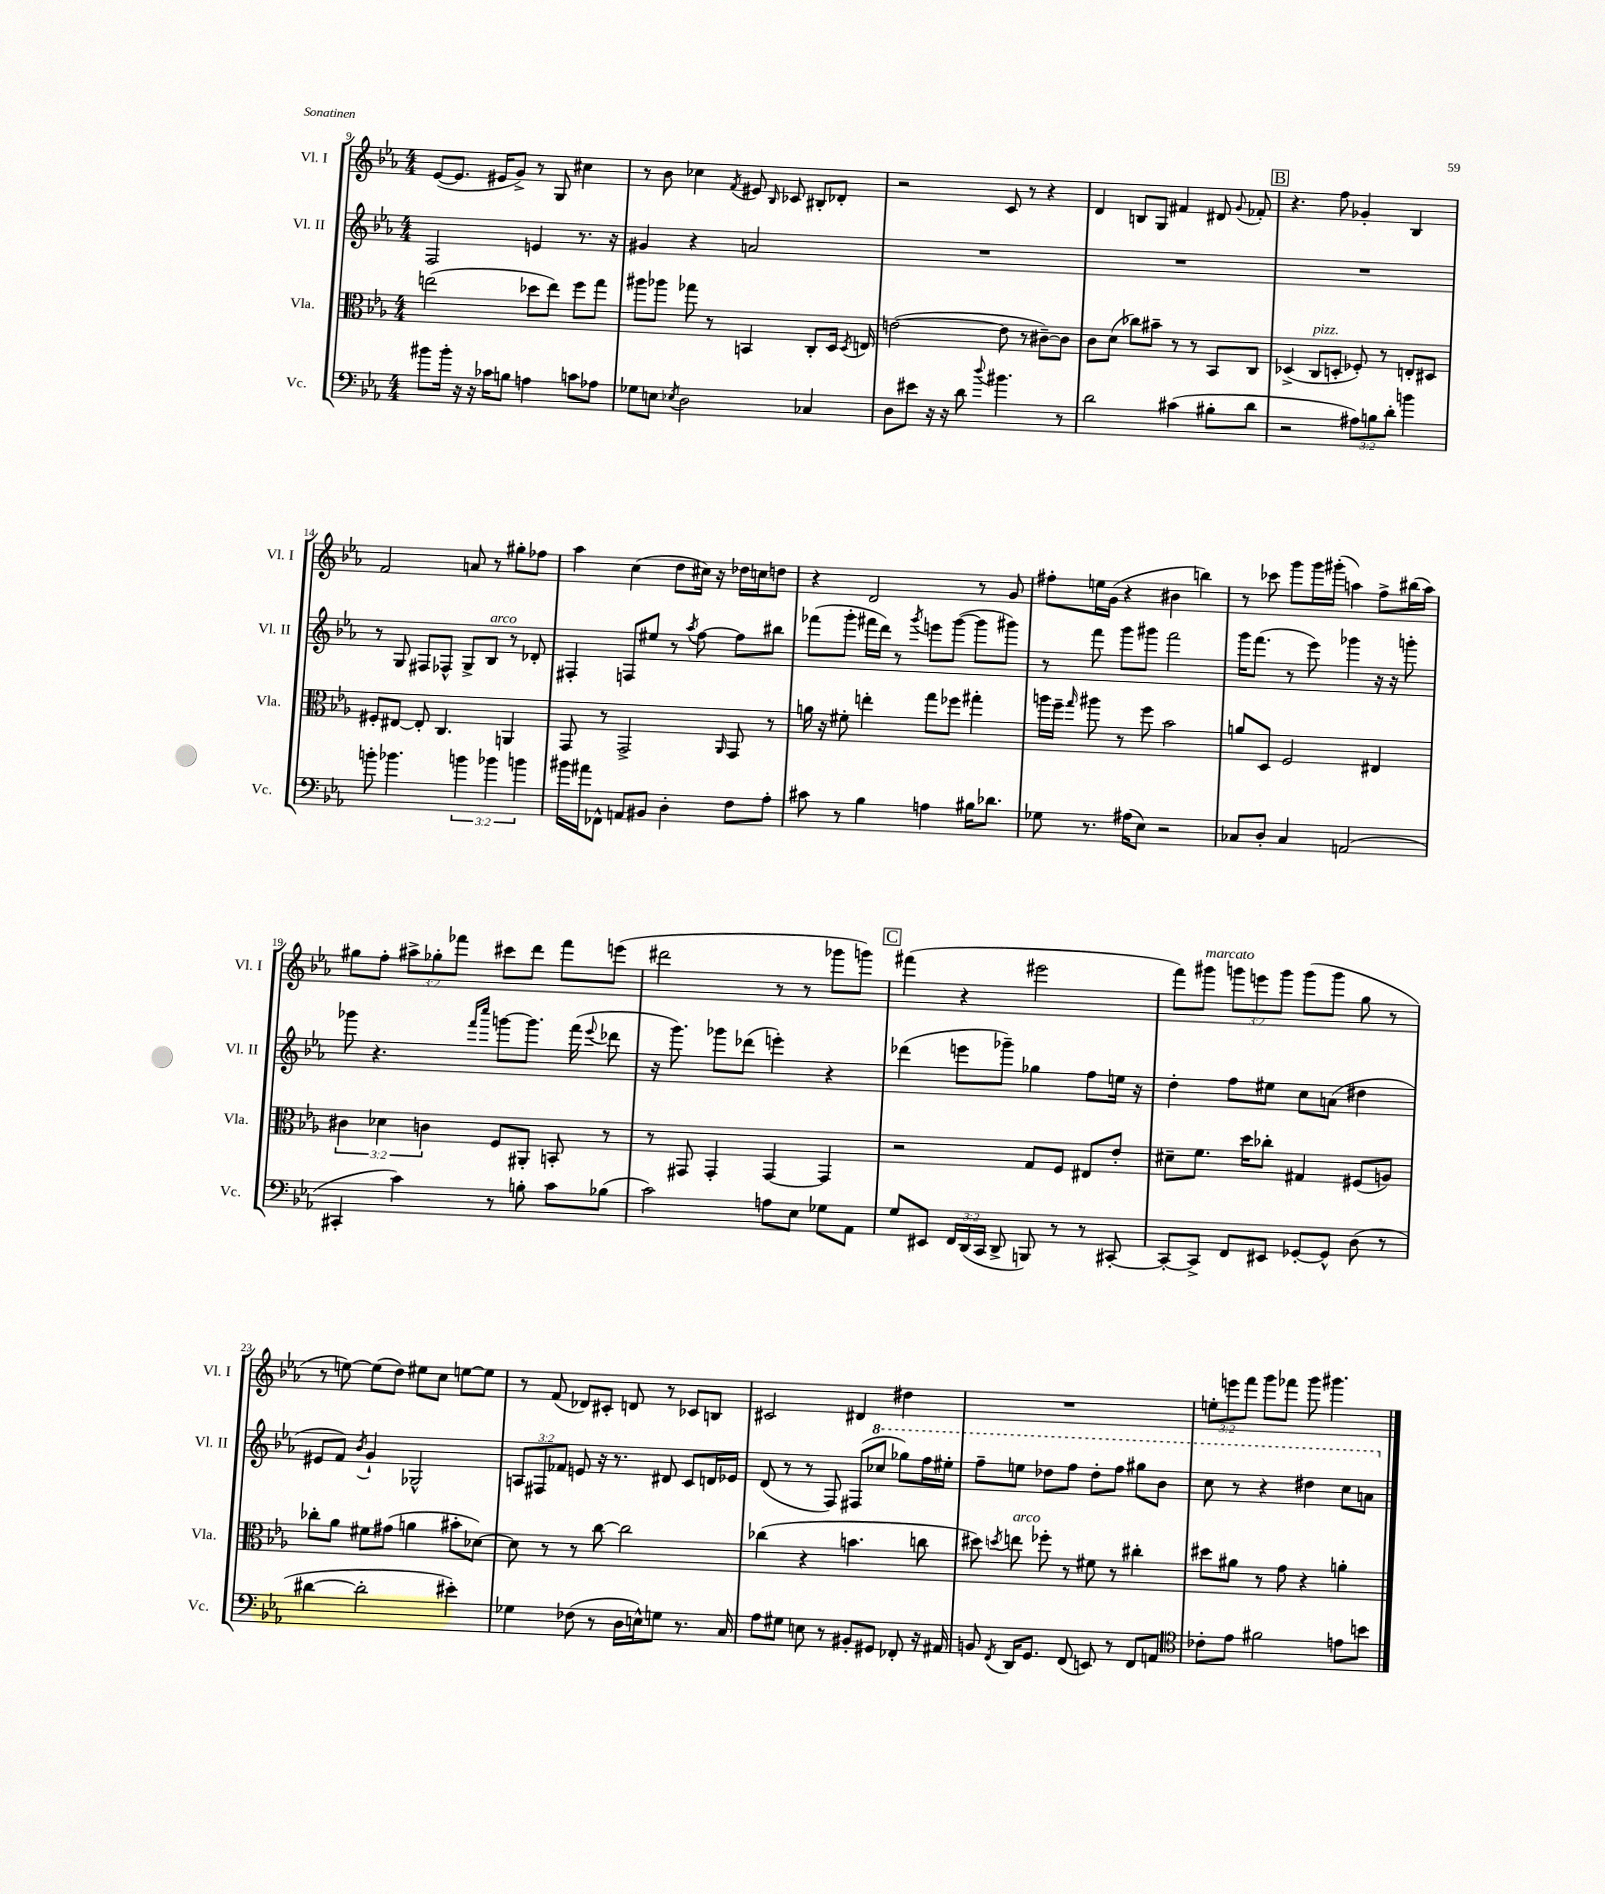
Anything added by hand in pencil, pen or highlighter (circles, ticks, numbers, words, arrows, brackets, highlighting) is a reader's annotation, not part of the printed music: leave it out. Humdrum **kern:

**kern	**kern	**kern	**kern
*staff4	*staff3	*staff2	*staff1
*clefF4	*clefC3	*clefG2	*clefG2
*k[b-e-a-]	*k[b-e-a-]	*k[b-e-a-]	*k[b-e-a-]
*M4/4	*M4/4	*M4/4	*M4/4
8b#	(2ee	2F	([8e-
16b#'	.	.	8.e-]
16r	.	.	.
16r	.	.	.
16c-	.	.	16e#
8B	.	.	8g^)
4A	8dd-	4e	8r
.	8ee)	.	8G
8c	8ff	8.r	4cc#
8A-	8gg	.	.
.	.	16r	.
=	=	=	=
8G-	8aa#	4g#	8r
8E	8aa-	.	8b-
8qE-	.	.	.
2D	8gg-	4r	4cc-
.	8r	.	.
.	.	.	8qf
.	4BB	2a	8e#
.	.	.	16qqB-
.	.	.	8c-
4C-	8C'	.	8B#'
.	16D	.	8d-'
.	8qD	.	.
.	16E	.	.
=	=	=	=
8D	([2e	1r	2r
8e#	.	.	.
16r	.	.	.
16r	.	.	.
8d	.	.	.
8qqdd	.	.	.
4.b#	8e]	.	8c
.	8r	.	8r
.	[8c#~)	.	4r
8r	8c#]	.	.
=	=	=	=
2d	8c	1r	4d
.	(8d	.	.
.	8cc-)	.	8B
.	8b#~	.	8G
(4c#	8r	.	4f#
.	8r	.	.
8B#'	8BB-	.	8d#
.	.	.	8qqg
8d	8C	.	8f-'
=	=	=	=
2r	(4D-^	1r	4.r
.	8C	.	.
.	8D'	.	8ff
12A#)	8F-')	.	4g-'
12B	.	.	.
.	8r	.	.
12d'	.	.	.
4b	8E'	.	4B-
.	8D#	.	.
=	=	=	=
8b'	8F#'	8r	2f
4.b-	[8E#	8G	.
.	8E#']	8F#	.
.	4.C	8F-^^	.
6b	.	8G^	8a
.	.	8B-	8r
6b-	.	.	.
.	4AA	8r	8gg#'
6b	.	.	.
.	.	8d-'	8ff-
=	=	=	=
16b#	8GG	4F#'	4aa-
16a#	.	.	.
8FF-^^	8r	.	.
8AA	2GG^	8F	(4cc
8BB#	.	8ee#	.
4D'	.	8r	8dd
.	.	8qaa-	.
.	.	[8ff	16cc#)
.	.	.	16r
.	16qqAA-	.	.
8F	8GG	8ff]	16dd-
.	.	.	16cc
8A-'	8r	8bb#	8dd
=	=	=	=
8c#	16a	(8fff-	4r
.	16r	.	.
8r	8f#'	8ggg'	.
4B-	4ee'	16fff#	2d
.	.	16ddd)	.
.	.	8r	.
.	.	8qggg	.
4A	8gg	8eee	.
.	8ff-	([8ggg	.
16B#	4gg#'	8ggg]	8r
8.d-	.	.	.
.	.	8ggg#)	8g
=	=	=	=
8G-	16aa	8r	8ff#'
.	16ff~	.	.
.	16qqgg	.	.
8.r	8aa#	8fff	16ee
.	.	.	(16g
.	8r	8ggg	4r
(16A#	.	.	.
8E-)	8ff	8ggg#	.
2r	2b-	2fff	4b#
.	.	.	4bb)
=	=	=	=
8C-	8a	16ggg	8r
.	.	(8.fff	.
8D'	8D	.	8ccc-
4C-	2F	8r	8ggg
.	.	8eee-)	16ggg
.	.	.	(16ggg#'
(2AA	.	4ggg-	4aa)
.	4E#	16r	8ff^
.	.	16r	.
.	.	8ggg'	(16bb#
.	.	.	16aa)
=	=	=	=
4CC#'	6c#	8ggg-	8gg#
.	.	4.r	8ff'
.	6d-	.	.
4c)	.	.	12aa#^
.	6c	.	12gg-'
.	.	.	12fff-
.	.	16qqfff	.
.	.	16qqcccc	.
8r	8F	[8ggg	8ccc#
8B'	8AA#'	8.ggg]	8ddd
8c	8BB'	.	8fff-
.	.	(16fff	.
.	.	8qqeee-	.
(8B-	8r	8ddd-	(8eee
=	=	=	=
2c)	8r	16r	2ddd#
.	.	8.ggg)	.
.	8GG#	.	.
.	4GG#'	8ggg-	.
.	.	(8ddd-	.
8A	[4GG#	4eee')	8r
8E-	.	.	8r
8G-	4GG#]	4r	8ggg-
8AA-	.	.	8ggg)
=	=	=	=
8G	2r	(4ddd-	(4fff#
8EE#	.	.	.
24FF	.	8eee	4r
(24DD	.	.	.
24CC	.	.	.
8DD^	.	8ggg-~)	.
8BBB)	8G	4gg-	2eee#
8r	8F	.	.
8r	8E#	8ff	.
[8CC#'	8e-'	16ee	.
.	.	16r	.
=	=	=	=
8CC#'_	8d#~	4dd'	8fff)
8CC#^]	8.f	.	8ggg#
8FF	.	8ff	12ggg
.	16dd	.	.
.	.	.	12eee
8EE#	8cc-'	8ee#	.
.	.	.	12ggg
[8GG-'	4G#	8cc	(8ggg
8GG-^^]	.	(8a	8ggg
(8D	(8F#	4dd#	8gg
8r	8A)	.	8r
=	=	=	=
[4d#	8cc-'	8e#	8r
.	8a-	8f)	[8ee)
.	.	8qb-	.
2d#']	8f#	4g`	(8ee]
.	(8g#	.	8dd)
.	4a	2G-^^	8ee#
.	.	.	8cc
4e#')	8b#'	.	[8ee
.	[8d-)	.	8ee]
=	=	=	=
4G-	8d-]	12A	8r
.	.	12F#	.
.	8r	.	(8f
.	.	12f-	.
(8F-	8r	8e	8d-)
8r	[8cc	16r	8c#'
.	.	8.r	.
16D	2cc]	.	8d
16E^^)	.	.	.
8G	.	8d#	8r
8.r	.	8c	8c-
.	.	16d	8B
16C	.	16e-	.
=	=	=	=
8A-	(4cc-	(8d	2c#
8G#	.	8r	.
8E	4r	8r	.
8r	.	8F)	.
8BB#'	4.b	(8F#	4d#
8GG#	.	8ccc-	.
8FF-'	.	8ggg-)	4dd#
16r	8cc	16fff	.
16AA#	.	16eee#'	.
=	=	=	=
8BB	8dd#)	8fff~	1r
8qFF	8qdd	.	.
16DD	8ee	8eee	.
8.GG	.	.	.
.	8ff-'	8ddd-	.
(8FF	8r	8fff	.
8EE)	8f#	8ddd-'	.
8r	8r	8fff	.
8FF	4cc#'	8ggg#	.
8AA	.	8bb-	.
=	=	=	=
*clefC4	*	*	*
8c-'	8dd#	8ccc	12ee'
.	.	.	12eee
8e-	8a#	8r	.
.	.	.	12fff
2f#	8r	4r	8ggg
.	8g	.	8fff-
.	4r	4ddd#	8ggg
.	.	.	4.ggg#
8e	4a'	8ccc	.
8b	.	8aa	.
==	==	==	==
*-	*-	*-	*-
